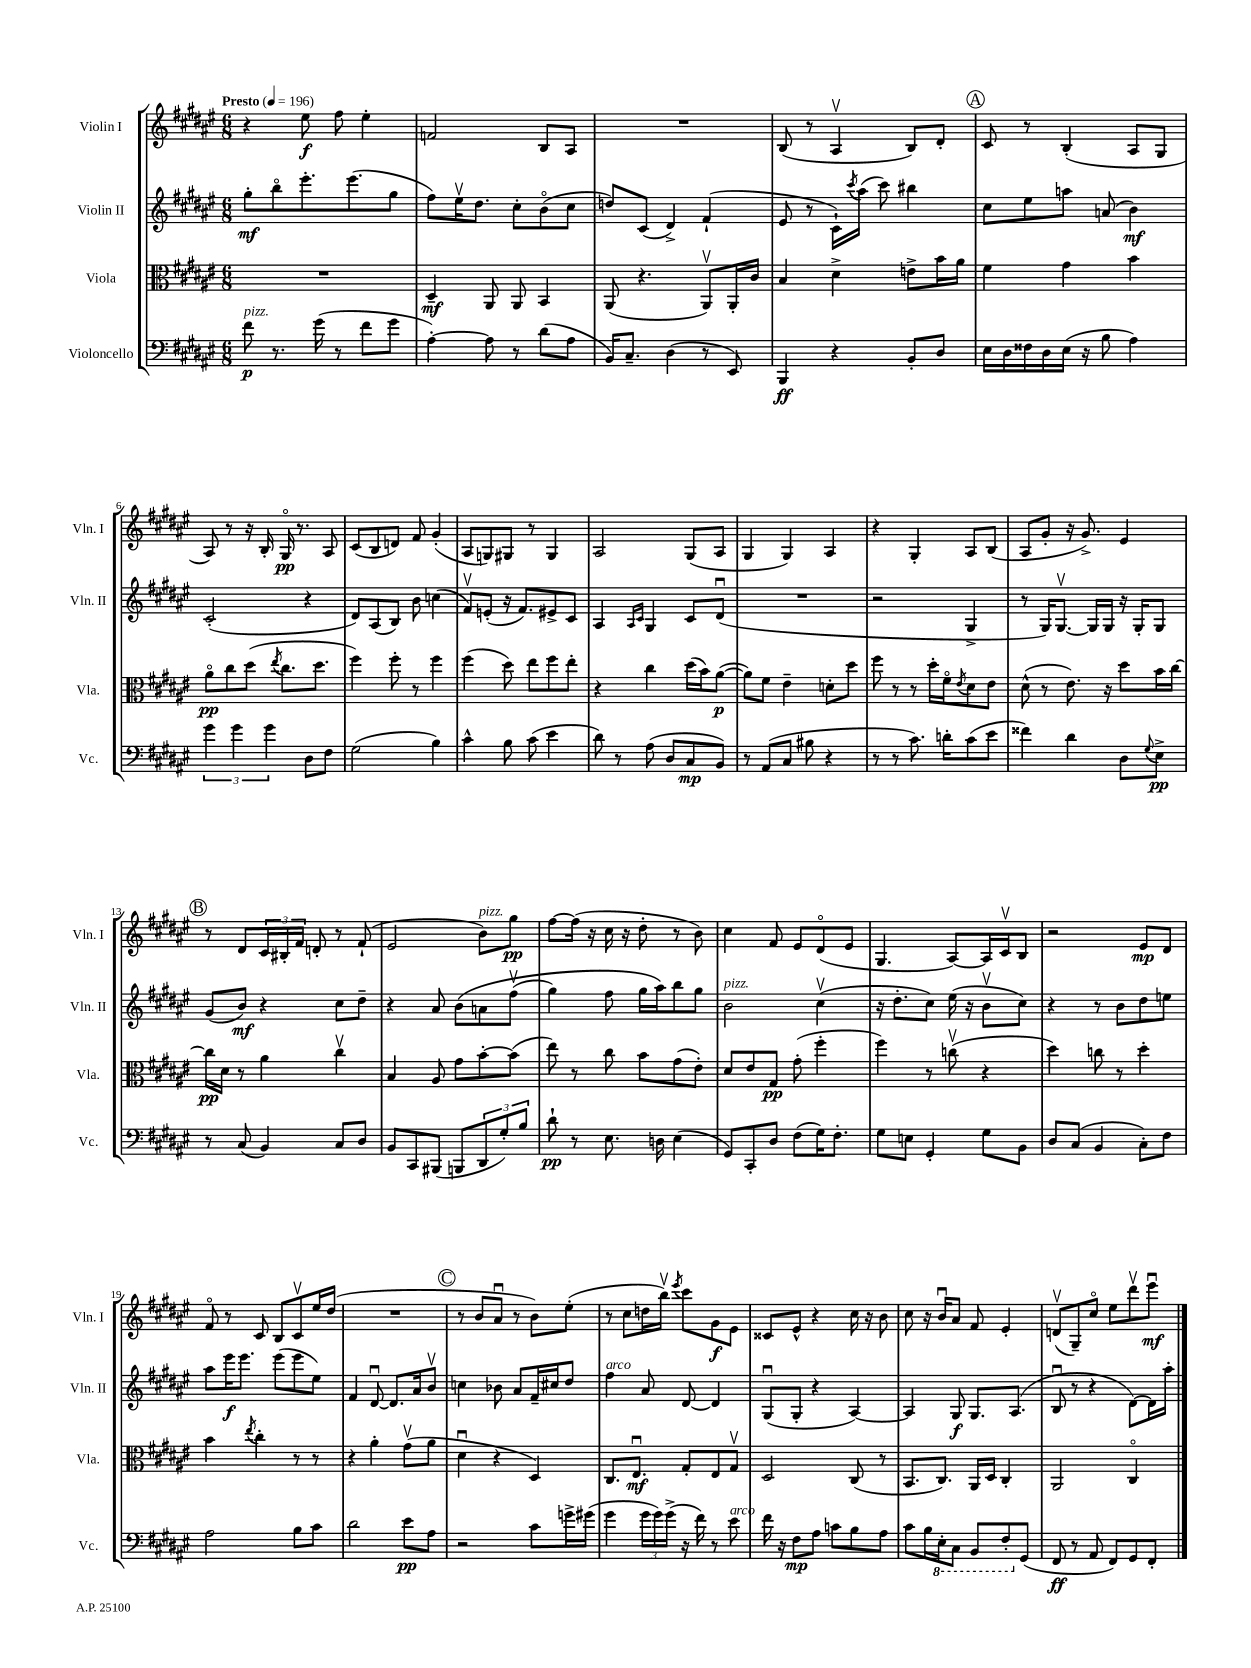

**kern	**dynam	**kern	**dynam	**kern	**dynam	**kern	**dynam
*part4	*part4	*part3	*part3	*part2	*part2	*part1	*part1
*staff4	*staff4	*staff3	*staff3	*staff2	*staff2	*staff1	*staff1
*I"Violoncello	*	*I"Viola	*	*I"Violin II	*	*I"Violin I	*
*I'Vc.	*	*I'Vla.	*	*I'Vln. II	*	*I'Vln. I	*
*clefF4	*	*clefC3	*	*clefG2	*	*clefG2	*
*k[f#c#g#d#a#e#]	*	*k[f#c#g#d#a#e#]	*	*k[f#c#g#d#a#e#]	*	*k[f#c#g#d#a#e#]	*
*M6/8	*	*M6/8	*	*M6/8	*	*M6/8	*
*MM196	*	*MM196	*	*MM196	*	*MM196	*
=1	=1	=1	=1	=1	=1	=1	=1
!	!	!	!	!	!	!LO:TX:a:B:t=Presto	!
!LO:TX:a:i:t=pizz.	!	!	!	!	!	!	!
8f#\	p	2.r	.	8gg#'\L	mf	4r	.
8.r	.	.	.	8bb\	.	.	.
.	.	.	.	8.eee#'\	.	8ee#\	f
(16g#\	.	.	.	.	.	.	.
8r	.	.	.	.	.	8ff#\	.
.	.	.	.	(8.eee#\	.	.	.
8f#\L	.	.	.	.	.	4ee#'\	.
8g#\J	.	.	.	8gg#\J	.	.	.
=2	=2	=2	=2	=2	=2	=2	=2
[4A#'\)	.	4D#~/	mf	8ff#\L)	.	2fn/	.
.	.	.	.	16ee#v\K	.	.	.
.	.	.	.	8.dd#\J	.	.	.
8A#\]	.	8AA#/	.	.	.	.	.
8r	.	8AA#/	.	8cc#'\L	.	.	.
(8d#\L	.	4BB/	.	(8b\	.	8B/L	.
8A#\J	.	.	.	8cc#\J	.	8A#/J	.
=3	=3	=3	=3	=3	=3	=3	=3
16BB/KL)	.	(8AA#/	.	8ddn/L)	.	2.r	.
8.C#~/J	.	.	.	.	.	.	.
.	.	4.r	.	(8c#/J	.	.	.
(4D#\	.	.	.	4d#^/)	.	.	.
8r	.	8AA#v/L)	.	(4f#`/	.	.	.
8EE#/)	.	16AA#'/L	.	.	.	.	.
.	.	16c#/JJ	.	.	.	.	.
=4	=4	=4	=4	=4	=4	=4	=4
4BBB/	ff	4B/	.	8e#/	.	(8B/	.
.	.	.	.	8r	.	8r	.
4r	.	4d#^\	.	16c#`\LL)	.	4A#v/	.
.	.	.	.	8qccc#/	.	.	.
.	.	.	.	(16aa#\JJ	.	.	.
.	.	.	.	8ccc#\)	.	.	.
8BB'/L	.	8en^\L	.	4bb#X\	.	8B/L)	.
8D#/J	.	16b\L	.	.	.	8d#'/J	.
.	.	16a#\JJ	.	.	.	.	.
!!LO:REH:place=s1:t=A
=5	=5	=5	=5	=5	=5	=5	=5
16E#\LL	.	4f#\	.	8cc#\L	.	8c#/	.
16D#\	.	.	.	.	.	.	.
16F##X\	.	.	.	8ee#\	.	8r	.
16D#\	.	.	.	.	.	.	.
(16E#\JJ	.	4g#\	.	8aan\J	.	(4B'/	.
16r	.	.	.	.	.	.	.
8B\	.	.	.	(8an/	.	.	.
4A#\)	.	4b\	.	4b\)	mf	8A#/L	.
.	.	.	.	.	.	8G#/J	.
!!LO:LB:g=z
=6	=6	=6	=6	=6	=6	=6	=6
6g#\	.	8a#\L	pp	(2c#'/	.	8A#/)	.
.	.	8cc#\	.	.	.	8r	.
6g#\	.	.	.	.	.	.	.
.	.	(8dd#\J	.	.	.	16r	.
.	.	.	.	.	.	16B'/	.
6g#\	.	.	.	.	.	.	.
.	.	8qee#/	.	.	.	.	.
.	.	8.cc#\L	.	.	.	16G#/	pp
.	.	.	.	.	.	8.r	.
8D#\L	.	.	.	4r	.	.	.
.	.	8.dd#\J	.	.	.	.	.
8F#\J	.	.	.	.	.	8A#/	.
=7	=7	=7	=7	=7	=7	=7	=7
(2G#\	.	4ff#\)	.	8d#/L)	.	(8c#/L	.
.	.	.	.	(8A#/	.	8B/	.
.	.	8ff#'\	.	8B/J)	.	8dn/J)	.
.	.	8r	.	8b\	.	8f#/	.
4B\)	.	4ff#\	.	(4ccn\	.	(4g#'/	.
=8	=8	=8	=8	=8	=8	=8	=8
4c#^^\	.	(4ff#\	.	8f#v/L)	.	8A#/L	.
.	.	.	.	(8en'/J	.	8Gn/)	.
8B\	.	8dd#\)	.	16r	.	8G#X/J	.
.	.	.	.	8.f#/L)	.	.	.
(8c#\	.	8ee#\L	.	.	.	8r	.
4e#\	.	8ff#\	.	8e#X^/	.	4G#/	.
.	.	8ee#'\J	.	8c#/J	.	.	.
=9	=9	=9	=9	=9	=9	=9	=9
8d#\)	.	4r	.	4A#/	.	2A#/	.
8r	.	.	.	.	.	.	.
.	.	.	.	16qqA#/LL	.	.	.
.	.	.	.	16qqc#/JJ	.	.	.
(8A#\	.	4cc#\	.	4G#/	.	.	.
8D#/L	.	.	.	.	.	.	.
8C#/	mp	(16dd#\LL	.	8c#/L	.	(8G#/L	.
.	.	16b\J)	.	.	.	.	.
8BB/J)	.	([8a#\J	p	(8d#u/J	.	8A#/J	.
=10	=10	=10	=10	=10	=10	=10	=10
8r	.	8a#\L])	.	2.r	.	4G#/	.
(8AA#/L	.	8f#\J	.	.	.	.	.
8C#/J	.	4e#~\	.	.	.	4G#/)	.
8B#X\	.	.	.	.	.	.	.
4r	.	8dn'\L	.	.	.	4A#/	.
.	.	8dd#\J	.	.	.	.	.
=11	=11	=11	=11	=11	=11	=11	=11
8r	.	8ff#\	.	2r	.	4r	.
8r	.	8r	.	.	.	.	.
8.c#\)	.	8r	.	.	.	4G#'/	.
.	.	16dd#'\LL	.	.	.	.	.
16dn'\KL	.	16f#\J	.	.	.	.	.
.	.	8qe#/	.	.	.	.	.
(8c#\	.	8d#\	.	4G#^/	.	8A#/L	.
8e#\J	.	8e#\J	.	.	.	(8B/J	.
=12	=12	=12	=12	=12	=12	=12	=12
4f##X\)	.	(8d#^^\	.	8r	.	8A#/L	.
.	.	8r	.	16G#/KL)	.	8g#'/J	.
.	.	.	.	[8.G#v/J	.	.	.
4d#\	.	8.e#\)	.	.	.	16r	.
.	.	.	.	.	.	8.g#^/)	.
.	.	.	.	16G#/LL]	.	.	.
.	.	16r	.	16G#/JJ	.	.	.
8D#\L	.	8dd#\L	.	16r	.	4e#/	.
.	.	.	.	16G#'/KL	.	.	.
8qqG#/	.	.	.	.	.	.	.
8E#^\J	pp	16b\L	.	8G#/J	.	.	.
.	.	[16cc#\JJ	.	.	.	.	.
!!LO:LB:g=z
!!LO:REH:place=s1:t=B
=13	=13	=13	=13	=13	=13	=13	=13
8r	.	16cc#\LL]	pp	(8g#/L	.	8r	.
.	.	16d#\JJ	.	.	.	.	.
(8C#/	.	8r	.	8b/J)	mf	8d#/L	.
4BB/)	.	4a#\	.	4r	.	24c#/L	.
.	.	.	.	.	.	24B#X'/	.
.	.	.	.	.	.	24f#/JJ	.
.	.	.	.	.	.	8dn'/	.
8C#/L	.	4cc#v\	.	8cc#\L	.	8r	.
8D#/J	.	.	.	8dd#~\J	.	(8f#`/	.
=14	=14	=14	=14	=14	=14	=14	=14
8BB/L	.	4B/	.	4r	.	2e#/	.
8CC#/	.	.	.	.	.	.	.
(8BBB#X/J	.	8A#/	.	8a#/	.	.	.
8BBBn/L	.	8g#\L	.	(8b\L	.	.	.
!	!	!	!	!	!	!LO:TX:a:i:t=pizz.	!
12DD#/	.	[8b'\	.	8an\	.	8b\L)	.
12G#'/)	.	.	.	.	.	.	.
.	.	(8b\J]	.	(8ff#v\J	.	8gg#\J	pp
12B/J	.	.	.	.	.	.	.
=15	=15	=15	=15	=15	=15	=15	=15
8d#`\	pp	8ee#\)	.	4gg#\)	.	[8ff#\L	.
8r	.	8r	.	.	.	(16ff#\Jk]	.
.	.	.	.	.	.	16r	.
8.E#\	.	8cc#\	.	8ff#\	.	16cc#\	.
.	.	.	.	.	.	16r	.
.	.	8b\L	.	16gg#\LL	.	8dd#'\	.
16Dn\	.	.	.	16aa#\J)	.	.	.
(4E#\	.	(8g#\	.	8bb\	.	8r	.
.	.	8e#'\J)	.	8gg#\J	.	8b\)	.
=16	=16	=16	=16	=16	=16	=16	=16
!	!	!	!	!LO:TX:a:i:t=pizz.	!	!	!
8GG#/L)	.	8d#/L	.	2b\	.	4cc#\	.
8CC#'/	.	8e#/	.	.	.	.	.
8D#/J	.	8G#/J	pp	.	.	8f#/	.
(8F#\L	.	(8g#'\	.	.	.	8e#/L	.
16G#\K)	.	4ff#'\	.	(4cc#v\	.	(8d#/	.
8.F#'\J	.	.	.	.	.	.	.
.	.	.	.	.	.	8e#/J	.
=17	=17	=17	=17	=17	=17	=17	=17
8G#\L	.	4ff#\)	.	16r	.	4.G#/	.
.	.	.	.	8.dd#'\L	.	.	.
8En\J	.	.	.	.	.	.	.
4GG#'/	.	8r	.	8cc#\J)	.	.	.
.	.	(8ccnv\	.	(16ee#\	.	[8A#/L)	.
.	.	.	.	16r	.	.	.
8G#\L	.	4r	.	8bv\L	.	16A#/L]	.
.	.	.	.	.	.	16c#v/J	.
8BB\J	.	.	.	8cc#\J)	.	8B/J	.
=18	=18	=18	=18	=18	=18	=18	=18
8D#/L	.	4dd#\)	.	4r	.	2r	.
(8C#/J	.	.	.	.	.	.	.
4BB/	.	8ccn\	.	8r	.	.	.
.	.	8r	.	8b\L	.	.	.
8C#'\L)	.	4dd#'\	.	8dd#\	.	8e#/L	mp
8F#\J	.	.	.	8een\J	.	8d#/J	.
!!LO:LB:g=z
=19	=19	=19	=19	=19	=19	=19	=19
2A#\	.	4b\	.	8aa#\L	.	8f#/	.
.	.	.	.	16eee#\K	f	8r	.
.	.	.	.	8.eee#\J	.	.	.
.	.	8qee#/	.	.	.	.	.
.	.	4cc#'\	.	.	.	8c#/	.
.	.	.	.	(8eee#\L	.	8B/L	.
8B\L	.	8r	.	8eee#\	.	8c#v/	.
8c#\J	.	8r	.	8ee#\J)	.	16ee#/L	.
.	.	.	.	.	.	(16dd#/JJ	.
=20	=20	=20	=20	=20	=20	=20	=20
2d#\	.	4r	.	4f#/	.	2.r	.
.	.	4a#'\	.	[8d#u/	.	.	.
.	.	.	.	8.d#/L]	.	.	.
8e#\L	pp	(8g#v\L	.	.	.	.	.
.	.	.	.	16a#/k	.	.	.
8A#\J	.	8a#\J	.	8bv/J	.	.	.
!!LO:REH:place=s1:t=C
=21	=21	=21	=21	=21	=21	=21	=21
2r	.	4d#u\	.	4ccn\	.	8r	.
.	.	.	.	.	.	8b/L	.
.	.	4r	.	8b-X\	.	8a#u/J	.
.	.	.	.	8a#/L	.	8r	.
8c#\L	.	4D#/)	.	16f#~/L	.	8b\L)	.
.	.	.	.	16cc#X/J	.	.	.
16gn^\L	.	.	.	8dd#/J	.	(8ee#'\J	.
(16g#X\JJ	.	.	.	.	.	.	.
=22	=22	=22	=22	=22	=22	=22	=22
!	!	!	!	!LO:TX:a:i:t=arco	!	!	!
4g#\	.	8.C#/L	.	4ff#\	.	8r	.
.	.	.	.	.	.	8cc#\L	.
.	.	8.E#u/J	mf	.	.	.	.
24g#\LL	.	.	.	8a#/	.	16ddn\L	.
24g#\)	.	.	.	.	.	.	.
.	.	.	.	.	.	16bbv\JJ)	.
(24g#^\JJ	.	.	.	.	.	.	.
.	.	.	.	.	.	8qeee#/	.
16r	.	8G#'/L	.	[8d#/	.	8ccc#\L	.
16f#\)	.	.	.	.	.	.	.
8r	.	8E#/	.	4d#/]	.	8g#\	f
!LO:TX:a:i:t=arco	!	!	!	!	!	!	!
8e#\	.	8G#v/J	.	.	.	8e#\J	.
=23	=23	=23	=23	=23	=23	=23	=23
16f#\	.	2D#/	.	(8G#u/L	.	8c##X/L	.
16r	.	.	.	.	.	.	.
8F#\L	mp	.	.	8G#'/J	.	8e#^^/J	.
8A#\J	.	.	.	4r	.	4r	.
8cn\L	.	.	.	.	.	.	.
8B\	.	(8C#/	.	[4A#/)	.	16cc#\	.
.	.	.	.	.	.	16r	.
8A#\J	.	8r	.	.	.	8b\	.
=24	=24	=24	=24	=24	=24	=24	=24
8c#\L	.	8.BB/L	.	4A#/]	.	8cc#\	.
16B\L	.	.	.	.	.	16r	.
*8ba	*	*	*	*	*	*	*
16EE#'\J	.	8.C#/J)	.	.	.	16bu/KL	.
8CC#\J	.	.	.	8G#/	f	8a#/J	.
8BBB/L	.	16AA#/LL	.	8.G#/L	.	8f#/	.
.	.	16D#/JJ	.	.	.	.	.
8FF#'/	.	4C#'/	.	.	.	4e#'/	.
.	.	.	.	(8.A#/J	.	.	.
*X8ba	*	*	*	*	*	*	*
(8GG#/J	.	.	.	.	.	.	.
=25	=25	=25	=25	=25	=25	=25	=25
8FF#/	ff	2AA#/	.	8Bu/	.	(8dnv/L	.
8r	.	.	.	8r	.	8G#~/)	.
8AA#/	.	.	.	4r	.	8cc#/J	.
8FF#/L)	.	.	.	.	.	8ee#\L	.
8GG#/	.	4C#/	.	[8d#\L)	.	8ddd#v\	.
8FF#'/J	.	.	.	16d#\L]	.	8eee#u\J	mf
.	.	.	.	16aa#'\JJ	.	.	.
==	==	==	==	==	==	==	==
*-	*-	*-	*-	*-	*-	*-	*-
